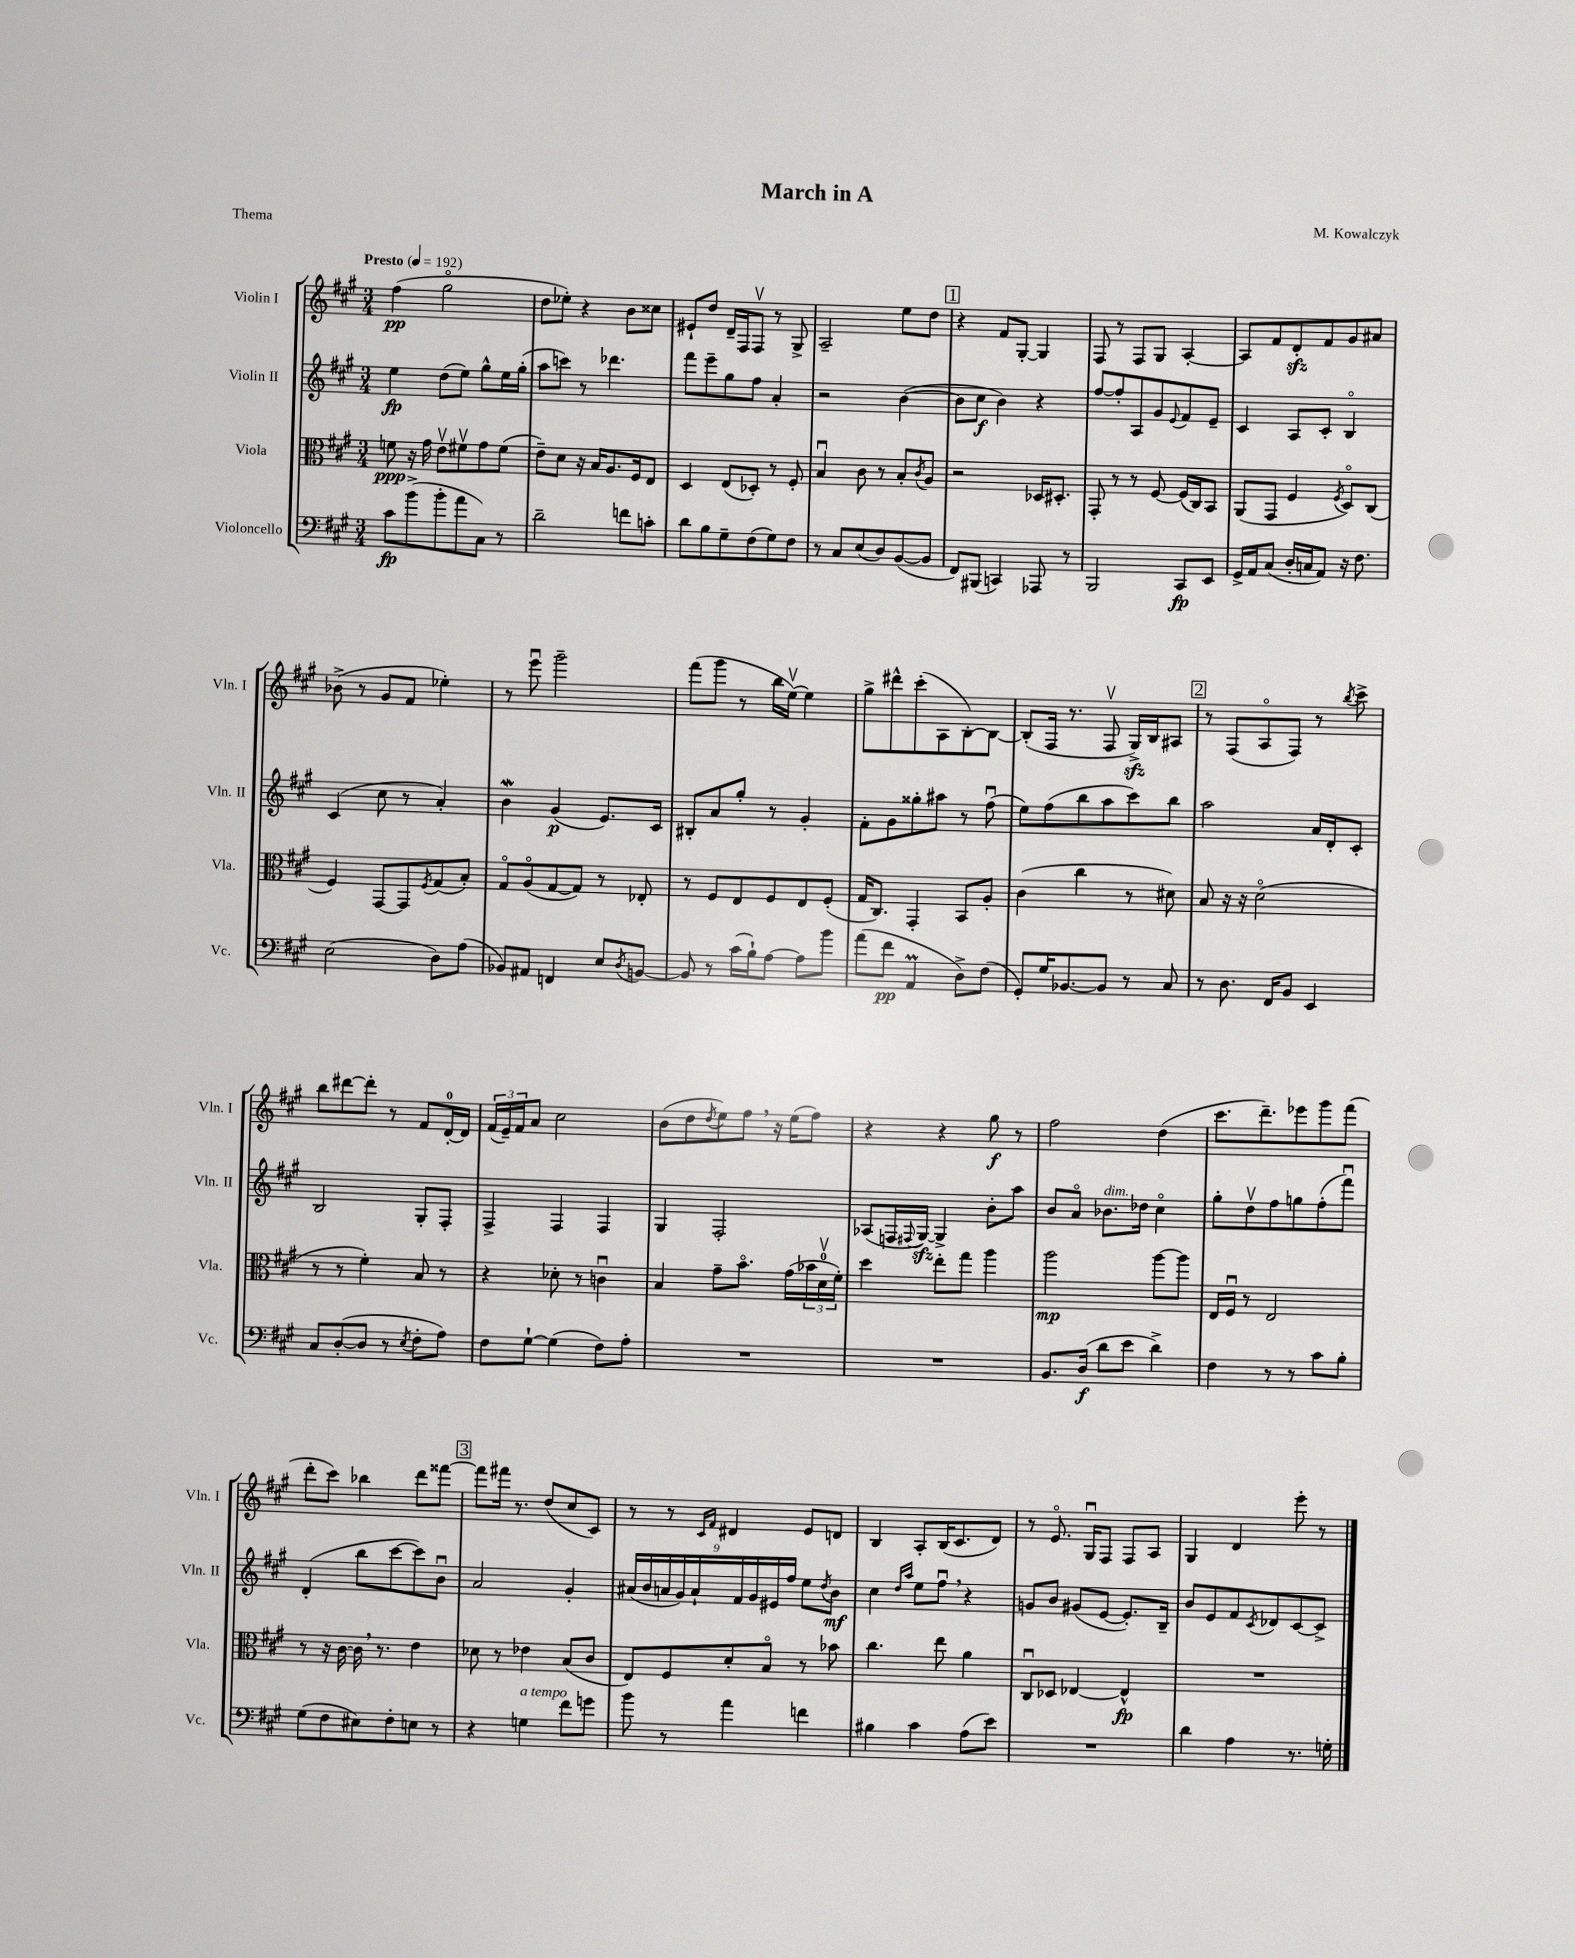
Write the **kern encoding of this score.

**kern	**dynam	**kern	**dynam	**kern	**dynam	**kern	**dynam
*part4	*part4	*part3	*part3	*part2	*part2	*part1	*part1
*staff4	*staff4	*staff3	*staff3	*staff2	*staff2	*staff1	*staff1
*I"Violoncello	*	*I"Viola	*	*I"Violin II	*	*I"Violin I	*
*I'Vc.	*	*I'Vla.	*	*I'Vln. II	*	*I'Vln. I	*
*clefF4	*	*clefC3	*	*clefG2	*	*clefG2	*
*k[f#c#g#]	*	*k[f#c#g#]	*	*k[f#c#g#]	*	*k[f#c#g#]	*
*M3/4	*	*M3/4	*	*M3/4	*	*M3/4	*
*MM192	*	*MM192	*	*MM192	*	*MM192	*
=1	=1	=1	=1	=1	=1	=1	=1
!	!	!	!	!	!	!LO:TX:a:B:t=Presto	!
8c#\L	fp	8fn\	ppp	4ee\	fp	(4ff#\	pp
(8b^\	.	16r	.	.	.	.	.
.	.	16g#\	.	.	.	.	.
8b'\	.	8ev\L	.	(8dd\L	.	2gg#\	.
8a\	.	8f#Xv\	.	8ee\J)	.	.	.
8C#\J)	.	8g#\	.	8gg#^^\L	.	.	.
8r	.	(8f#\J	.	16ee\L	.	.	.
.	.	.	.	(16gg#'\JJ	.	.	.
=2	=2	=2	=2	=2	=2	=2	=2
2d~\	.	8e~\L)	.	8aa\L	.	8dd\L	.
.	.	8d\J	.	8cccn\J)	.	8ee-X'\J)	.
.	.	16r	.	8r	.	4r	.
.	.	16B/KL	.	.	.	.	.
.	.	8.A/	.	4.ddd-X\	.	.	.
8fn\L	.	.	.	.	.	8b\L	.
.	.	16F#/k	.	.	.	.	.
8cn'\J	.	8E/J	.	.	.	8cc##X\J	.
=3	=3	=3	=3	=3	=3	=3	=3
8d\L	.	4D/	.	8fff#\L	.	8e#X`/L	.
8B\	.	.	.	8eee~\	.	8dd/J	.
8G#~\	.	(8E/L	.	8gg#\	.	16d~/LL	.
.	.	.	.	.	.	16F#/J	.
(8F#\	.	8D-X'/J)	.	8ff#\J	.	8F#v/J	.
8G#\)	.	8r	.	4a'/	.	8r	.
8F#\J	.	8F#'/	.	.	.	8G#^/	.
=4	=4	=4	=4	=4	=4	=4	=4
8r	.	4Bu/	.	2r	.	2A~/	.
8C#/L	.	.	.	.	.	.	.
(8E/	.	8c#\	.	.	.	.	.
8D/)	.	8r	.	.	.	.	.
([8BB/	.	8B'/L	.	([4b\	.	8ee\L	.
.	.	8qc#/	.	.	.	.	.
8BB/J]	.	8A/J	.	.	.	8dd\J	.
!!LO:REH:place=s1:t=1
=5	=5	=5	=5	=5	=5	=5	=5
8FF#/L)	.	2r	.	8b\L]	.	4r	.
(8BBB#X/J	.	.	.	8cc#\J	f	.	.
4CCn/)	.	.	.	4b\)	.	8f#/L	.
.	.	.	.	.	.	[8G#'/J	.
8AAA-X/	.	16D-X/KL	.	4r	.	4G#/]	.
.	.	8.D#X'/J	.	.	.	.	.
8r	.	.	.	.	.	.	.
=6	=6	=6	=6	=6	=6	=6	=6
2BBB/	.	8GG#'/	.	[8ff#/L	.	8F#/	.
.	.	8r	.	8ff#'/]	.	8r	.
.	.	8r	.	8A/	.	8F#/L	.
.	.	[8F#/	.	8g#/	.	8G#/J	.
.	.	.	.	8qqe/	.	.	.
8CC#/L	fp	(16F#/LL]	.	8f#/	.	[4A'/	.
.	.	16C#/J)	.	.	.	.	.
8EE/J	.	8BB/J	.	8e~/J	.	.	.
=7	=7	=7	=7	=7	=7	=7	=7
16GG#^/LL	.	(8AA/L	.	4c#/	.	8A/L]	.
16AA/J	.	.	.	.	.	.	.
(8C#/J	.	8GG#/J	.	.	.	8f#/	.
16D'/LL	.	4F#/	.	8A/L	.	8dzz'/	.
16Cn/J	.	.	.	.	.	.	.
8AA/J)	.	.	.	8c#'/J	.	8f#/	.
.	.	8qF#/	.	.	.	.	.
16r	.	8D/L)	.	4B/	.	8g#/	.
8.F#\	.	.	.	.	.	.	.
.	.	(8C#/J	.	.	.	8a#X/J	.
!!LO:LB:g=z
=8	=8	=8	=8	=8	=8	=8	=8
(2E\	.	4F#/)	.	(4c#/	.	(8b-X^\	.
.	.	.	.	.	.	8r	.
.	.	[8GG#/L	.	8cc#\	.	8g#/L	.
.	.	8GG#/]	.	8r	.	8f#/J	.
.	.	8qF#/	.	.	.	.	.
8D\L)	.	(8G#/	.	4a'/)	.	4ee-X'\)	.
(8A\J	.	8B'/J)	.	.	.	.	.
=9	=9	=9	=9	=9	=9	=9	=9
8BB-X/L)	.	8G#/L	.	4bW\	.	8r	.
8AA#X/J	.	(8A/	.	.	.	8eeeu\	.
4FFn/	.	[8G#/	.	(4g#/	p	2ggg#~\	.
.	.	8G#/J])	.	.	.	.	.
8E/L	.	8r	.	8.e/L)	.	.	.
8qD/	.	.	.	.	.	.	.
[8BBn/J	.	8E-X'/	.	.	.	.	.
.	.	.	.	16c#/Jk	.	.	.
=10	=10	=10	=10	=10	=10	=10	=10
8BB/]	.	8r	.	8B#X'/L	.	(8fff#\L	.
8r	.	8F#/L	.	8a/	.	8ggg#\J	.
(16c#\LL	.	8E/	.	8gg#'/J	.	8r	.
16B`\J)	.	.	.	.	.	.	.
[8A\J	.	8F#/	.	8r	.	16bb\LL	.
.	.	.	.	.	.	[16eev\JJ)	.
8A\L]	.	8E/	.	4g#'/	.	4ee\]	.
8b\J	.	(8F#'/J	.	.	.	.	.
=11	=11	=11	=11	=11	=11	=11	=11
(8a\L	.	16G#/KL	.	8f#'\L	.	8gg#^\L	.
.	.	8.C#/J)	.	.	.	.	.
8f#\J	pp	.	.	8g#\	.	8ddd#X^^\	.
4AAM/	.	4GG#'/	.	8gg##X'\	.	(8ccc#'\	.
.	.	.	.	8aa#X\J	.	8A\	.
8D^\L)	.	8BB/L	.	8r	.	[8B'\)	.
(8F#\J	.	8A'/J	.	(8ff#u\	.	8B\J_	.
=12	=12	=12	=12	=12	=12	=12	=12
8GG#'/L)	.	(4c#\	.	8ee\L)	.	(8B'/L]	.
16G#/K	.	.	.	(8ff#\	.	16F#/Jk	.
[8.BB-X/	.	.	.	.	.	8.r	.
.	.	4cc#\	.	8bb\	.	.	.
8BB-/J]	.	.	.	8aa\	.	8F#v/	.
8r	.	8r	.	8ccc#\)	.	16G#zz^/LL)	.
.	.	.	.	.	.	16B/J	.
8C#/	.	8d#X\)	.	8bb\J	.	8A#X/J	.
!!LO:REH:place=s1:t=2
=13	=13	=13	=13	=13	=13	=13	=13
8r	.	8B/	.	2aa\	.	8r	.
8.D\	.	16r	.	.	.	(8F#/L	.
.	.	16r	.	.	.	.	.
.	.	(2d\	.	.	.	8A/	.
16FF#/KL	.	.	.	.	.	.	.
8BB/J	.	.	.	.	.	8F#/J)	.
4EE/	.	.	.	16a/LL	.	8r	.
.	.	.	.	16d'/J	.	.	.
.	.	.	.	.	.	8qbb/	.
.	.	.	.	8c#'/J	.	8ccc#^\	.
!!LO:LB:g=z
=14	=14	=14	=14	=14	=14	=14	=14
8C#/L	.	8r	.	2B/	.	8bb\L	.
([8D'/	.	8r	.	.	.	[8ddd#X\	.
8D/J]	.	4f#'\)	.	.	.	8ddd#'\J]	.
8r	.	.	.	.	.	8r	.
8qE/	.	.	.	.	.	.	.
8F#'\L	.	8B/	.	8G#'/L	.	8f#/L	.
8A\J)	.	8r	.	8F#'/J	.	[16d'/L	.
.	.	.	.	.	.	16d/JJ]	.
=15	=15	=15	=15	=15	=15	=15	=15
8F#\L	.	4r	.	4F#^/	.	(24f#/LL	.
.	.	.	.	.	.	24e~/)	.
.	.	.	.	.	.	24f#/J	.
[8G#`\J	.	.	.	.	.	8a/J	.
(4G#\]	.	8d-X'\	.	4F#/	.	2cc#\	.
.	.	8r	.	.	.	.	.
8F#\L)	.	4cnu\	.	4F#/	.	.	.
8A'\J	.	.	.	.	.	.	.
=16	=16	=16	=16	=16	=16	=16	=16
2.r	.	4B/	.	4G#/	.	(8b\L	.
.	.	.	.	.	.	8dd\	.
.	.	.	.	.	.	8qdd/	.
.	.	8g#~\L	.	2F#'/	.	8ee\)	.
.	.	8.b\J	.	.	.	8ff#,\J	.
.	.	.	.	.	.	16r	.
.	.	(16g#\LL	.	.	.	(16ee\KL	.
.	.	24b-X\	.	.	.	8ff#\J)	.
.	.	24dv\	.	.	.	.	.
.	.	24f#'\JJ)	.	.	.	.	.
=17	=17	=17	=17	=17	=17	=17	=17
2.r	.	4dd\	.	(8A-X/L	.	4r	.
.	.	.	.	16Fn/L	.	.	.
.	.	.	.	8qqF#X/	.	.	.
.	.	.	.	[16G#zz/JJ)	.	.	.
.	.	8ee'\L	.	4G#^/]	.	4r	.
.	.	8gg#\J	.	.	.	.	.
.	.	4aa\	.	8b'\L	.	8gg#\	f
.	.	.	.	8aa\J	.	8r	.
=18	=18	=18	=18	=18	=18	=18	=18
8.BB/L	.	2aa\	mp	8b/L	.	2ff#\	.
.	.	.	.	8a/J	.	.	.
(16D/Jk	f	.	.	.	.	.	.
!	!	!	!	!LO:TX:a:i:t=dim.	!	!	!
8d\L	.	.	.	8.b-X\L	.	.	.
8e\J	.	.	.	.	.	.	.
.	.	.	.	16dd-X\Jk	.	.	.
4d^\)	.	[8aa\L	.	4cc#\	.	(4dd\	.
.	.	8aa\J]	.	.	.	.	.
=19	=19	=19	=19	=19	=19	=19	=19
4F#\	.	16E/LL	.	8gg#'\L	.	8.ccc#\L	.
.	.	16F#u/JJ	.	.	.	.	.
.	.	8r	.	8ddv\	.	.	.
.	.	.	.	.	.	8.ddd~\)	.
8r	.	2E/	.	8ff#\	.	.	.
8r	.	.	.	8ggn\	.	8eee-X\	.
8c#\L	.	.	.	(8ff#'\	.	8ggg#\	.
8B'\J	.	.	.	8fff#u\J)	.	(8fff#\J	.
!!LO:LB:g=z
=20	=20	=20	=20	=20	=20	=20	=20
(8G#\L	.	8r	.	(4d'/	.	8ddd'\L	.
8F#\	.	16r	.	.	.	8ccc#\J)	.
.	.	[16c#\	.	.	.	.	.
8E#X\)	.	16c#,\]	.	8bb\L	.	4bb-X\	.
.	.	8.r	.	.	.	.	.
8F#'\	.	.	.	[8ccc#\	.	.	.
8En\J	.	4e\	.	8ccc#\])	.	8ddd\L	.
8r	.	.	.	8bu\J	.	[8fff##X\J	.
!!LO:REH:place=s1:t=3
=21	=21	=21	=21	=21	=21	=21	=21
4r	.	8d-X\	.	2a/	.	8fff##\L]	.
.	.	8r	.	.	.	16fff#X\Jk	.
.	.	.	.	.	.	8.r	.
!LO:TX:a:i:t=a tempo	!	!	!	!	!	!	!
4Gn\	.	4e-X\	.	.	.	.	.
.	.	.	.	.	.	(8dd/L	.
8f#\L	.	(8B/L	.	4g#'/	.	8cc#/	.
8gn\J	.	8c#/J	.	.	.	8c#/J)	.
=22	=22	=22	=22	=22	=22	=22	=22
8b\	.	8E/L)	.	(18a#X/LL	.	8r	.
.	.	.	.	18b/	.	.	.
.	.	.	.	18an/	.	.	.
8r	.	8F#/	.	.	.	8r	.
.	.	.	.	18g#/)	.	.	.
.	.	.	.	18a`/	.	.	.
.	.	.	.	.	.	16qqc#/LL	.
.	.	.	.	.	.	16qqf#/JJ	.
4a\	.	8d'/	.	.	.	4d#X/	.
.	.	.	.	18f#/	.	.	.
.	.	.	.	18g#/	.	.	.
.	.	8B/J	.	.	.	.	.
.	.	.	.	18e#X/	.	.	.
.	.	.	.	18ff#/JJ	.	.	.
4fn\	.	8r	.	8ee\L	.	8e/L	.
.	.	.	.	8qdd/	.	.	.
.	.	8b-X\	.	8b\J	mf	8dn/J	.
=23	=23	=23	=23	=23	=23	=23	=23
4B#X\	.	4.cc#\	.	4cc#\	.	4B/	.
.	.	.	.	16qqdd/LL	.	.	.
.	.	.	.	16qqaa/JJ	.	.	.
4c#\	.	.	.	8ee\L	.	8A'/L	.
.	.	8ee\	.	8ff#u,\J	.	(16B/K	.
.	.	.	.	.	.	8.c#/	.
(8A\L	.	4a\	.	4r	.	.	.
8e\J)	.	.	.	.	.	8d/J)	.
=24	=24	=24	=24	=24	=24	=24	=24
2.r	.	8C#u/L	.	8gn/L	.	8r	.
.	.	8D-X/J	.	8b/J	.	8.e/	.
.	.	[4E-X/	.	(8g#X/L	.	.	.
.	.	.	.	.	.	16G#u/KL	.
.	.	.	.	[8e/J	.	8F#/J	.
.	.	4E-^^/]	fp	8.e'/L])	.	8F#/L	.
.	.	.	.	.	.	8A/J	.
.	.	.	.	16B~/Jk	.	.	.
=25	=25	=25	=25	=25	=25	=25	=25
4d\	.	2.r	.	8b/L	.	4G#/	.
.	.	.	.	8e/	.	.	.
4A\	.	.	.	8f#/	.	4d/	.
.	.	.	.	8qc#/	.	.	.
.	.	.	.	8d-X/	.	.	.
8.r	.	.	.	[8c#/	.	8eee'\	.
.	.	.	.	8c#^/J]	.	8r	.
16Gn'\	.	.	.	.	.	.	.
==	==	==	==	==	==	==	==
*-	*-	*-	*-	*-	*-	*-	*-
